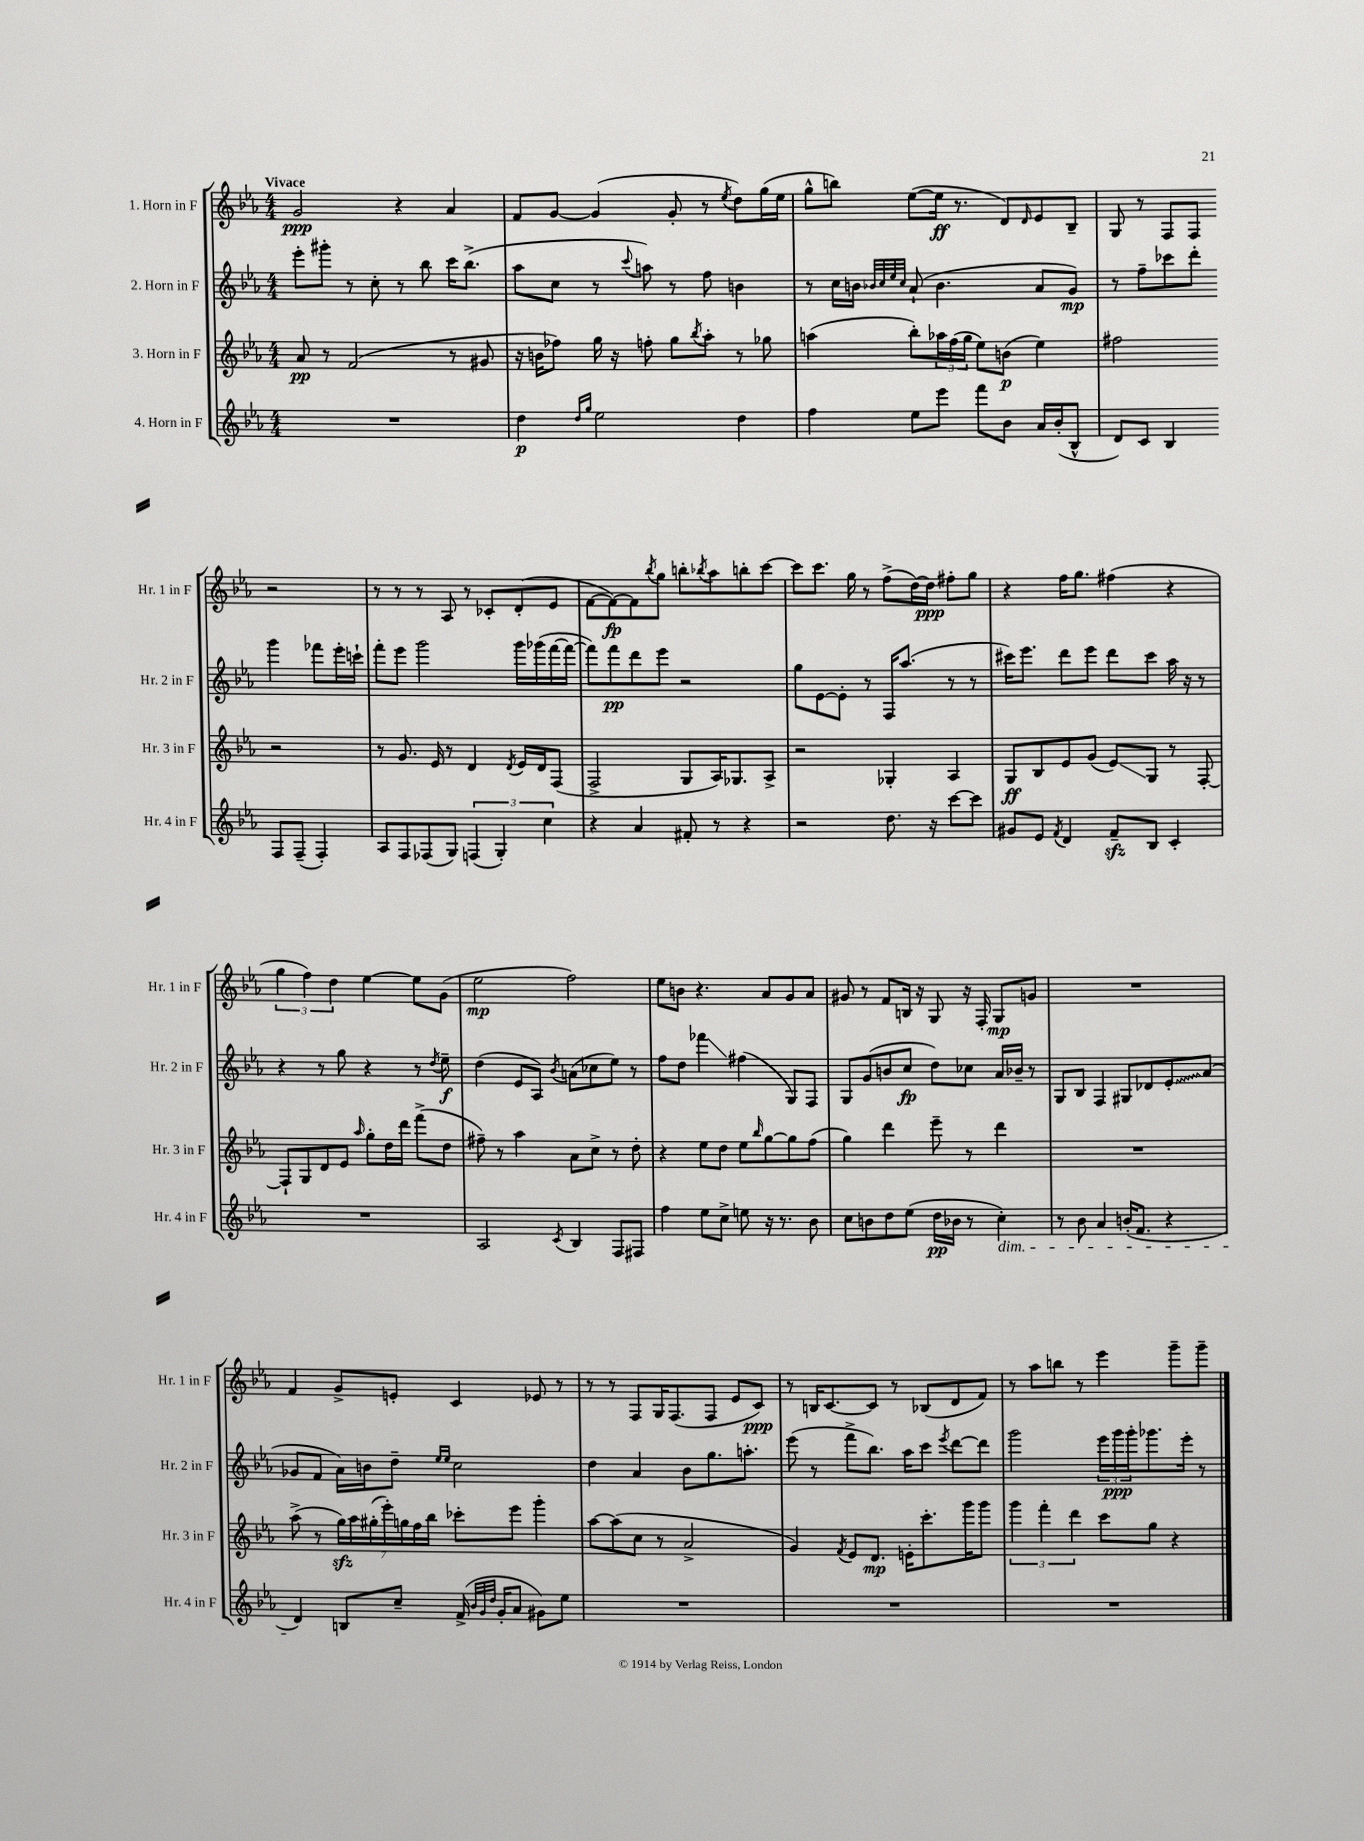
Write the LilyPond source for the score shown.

<<
\new StaffGroup <<
\new Staff = "s0" \with { instrumentName = "1. Horn in F" shortInstrumentName = "Hr. 1 in F" } {
    \clef treble \key ees \major \numericTimeSignature \time 4/4 \tempo "Vivace"
    g'2\ppp r4 aes'4 |
    f'8 g'8~ g'4( g'8-. r8 \acciaccatura { ees''8 } d''8) g''16( ees''16 |
    g''8-^ b''8) ees''8~( ees''16\ff r8. d'8) \grace { d'16 } ees'8 bes8-- |
    g8 r8 f8 f8 r2 |
    r8 r8 r8 aes8 r8 ces'8-. d'8-.( ees'8 |
    f'8~ f'8~\fp) f'8 \acciaccatura { bes''8 } g''8 b''8-. \acciaccatura { bes''8 } aes''8 b''8-. c'''8~ |
    c'''8 c'''8. g''16 r8 f''8->( d''16~) d''16\ppp fis''8-. g''8 |
    r4 f''16 g''8. fis''4( r4 |
    \tuplet 3/2 { g''4 f''4) d''4 } ees''4~ ees''8 g'8( |
    ees''2\mp f''2) |
    ees''8 b'8 r4. aes'8 g'8 aes'8 |
    gis'8 r8 f'8 b16 r16 g8 r16 f16-. g8\mp g'8 |
    R1 |
    f'4 g'8-> e'8-. c'4 ees'8 r8 |
    r8 r8 f8 g16 f8.( f8 ees'8 c'8\ppp) |
    r8 b16 c'8.~ c'8 r8 bes8( d'8 f'8) |
    r8 aes''8 b''8 r8 ees'''4 g'''8-- g'''8-- \bar "|." |
}
\new Staff = "s1" \with { instrumentName = "2. Horn in F" shortInstrumentName = "Hr. 2 in F" } {
    \clef treble \key ees \major \numericTimeSignature \time 4/4
    ees'''8-. gis'''8-. r8 c''8-. r8 bes''8 c'''16 bes''8.->( |
    aes''8 c''8 r8 \appoggiatura { c'''8 } a''8) r8 f''8 b'4 |
    r8 c''16 b'16 \grace { bes'32 c''32 ees''32 c''32 } aes'8-!( bes'4. aes'8 g'8\mp) |
    r8 f''8-- ces'''8 d'''8-. g'''4 fes'''8 ees'''16-. c'''16-! |
    f'''8-. ees'''8 g'''2 g'''16 ges'''16( f'''16~ f'''16~ |
    f'''8) f'''8\pp d'''8 ees'''8 r2 |
    g''8 ees'8~ ees'8-. r8 f16 aes''8.( r8 r8 |
    cis'''16) ees'''8. d'''8 ees'''8 d'''8 cis'''8 aes''16 r16 r8 |
    r4 r8 g''8 r4 r8 \acciaccatura { d''8 } ees''8--\f |
    d''4( ees'8 aes8) \acciaccatura { bes'8 } a'8( ces''8 ees''8) r8 |
    f''8 d''8 fes'''4\glissando fis''4( g8) f8 |
    g8 g'8( b'8 c''8\fp d''8) ces''8 aes'16 bes'16-- r8 |
    g8 bes8 f4 gis8 des'8 \once \override Glissando.style = #'zigzag ees'8-.\glissando aes'8( |
    ges'8 f'8 aes'16) b'16 d''8-- \grace { ees''16 ees''16 } c''2 |
    d''4 aes'4 bes'8 g''8. a''8.-. |
    ees'''8( r8 f'''8-> bes''8.) aes''16 c'''8 \acciaccatura { ees'''8 } d'''8~ d'''8 |
    g'''2 \tuplet 3/2 { ees'''16 g'''16\ppp g'''16-. } ges'''8. ees'''16-. r8 \bar "|." |
}
\new Staff = "s2" \with { instrumentName = "3. Horn in F" shortInstrumentName = "Hr. 3 in F" } {
    \clef treble \key ees \major \numericTimeSignature \time 4/4
    aes'8\pp r8 f'2( r8 gis'8 |
    r16 b'16 fes''8) g''16 r16 f''8-. g''8 \acciaccatura { bes''8 } aes''8-. r8 ges''8 |
    a''4( bes''8-.) \tuplet 3/2 { aes''16 f''16( g''16 } ees''8) b'8\p( ees''4) |
    fis''2 r2 |
    r8 g'8. ees'16 r8 d'4 \acciaccatura { d'8 } ees'16 d'16 f8( |
    f2-> g8 aes16) ges8. aes8-> |
    r2 ges4-. aes4 |
    g8\ff bes8 ees'8 g'8( ees'8\glissando) g8 r8 f8~-. |
    f8-! g8 d'8 ees'8 \grace { aes''16 } g''8-. d''16 d'''16 f'''8->( d''8 |
    fis''8--) r8 aes''4 aes'8 c''8-> r8 d''8-. |
    r4 ees''8 d''8 ees''8 \grace { bes''16 } g''8~ g''8 f''8( |
    g''4) d'''4 ees'''8-- r8 d'''4 |
    R1 |
    aes''8->( r8 \tuplet 7/4 { g''16\sfz) aes''16 gis''16-.( ees'''16-.) g''16 f''16 bes''16 } ces'''8-. ees'''8 g'''4-. |
    aes''8~ aes''8( c''8 r8 aes'2-> |
    g'4) \acciaccatura { f'8 } ees'8 d'8.\mp e'16-. c'''8.-. g'''16 g'''8 |
    \tuplet 3/2 { g'''4 f'''4-. d'''4 } c'''8 g''8 r4 \bar "|." |
}
\new Staff = "s3" \with { instrumentName = "4. Horn in F" shortInstrumentName = "Hr. 4 in F" } {
    \clef treble \key ees \major \numericTimeSignature \time 4/4
    R1 |
    d''4\p \grace { d''16 g''16 } ees''2 d''4 |
    f''4 ees''8 ees'''8 f'''8 bes'8 aes'16 bes'16-.( bes8-^ |
    d'8) c'8 bes4 f8 f8--( f4-.) |
    aes8 f8 fes8( g8) \tuplet 3/2 { f4( g4-.) c''4 } |
    r4 aes'4 fis'8-. r8 r4 |
    r2 d''8. r16 c'''8~ c'''8 |
    gis'8 ees'8 \acciaccatura { f'8 } d'4 f'8--\sfz bes8 c'4-. |
    R1 |
    aes2 \acciaccatura { c'8 } bes4 f8 fis8 |
    f''4 ees''8 c''8-> e''8 r16 r8. bes'8 |
    c''8 b'8 d''8 ees''8( d''16\pp bes'16 r8 c''4-.\dim) |
    r8 bes'8 aes'4 b'16-.( f'8. r4 |
    d'4\!) b8 c''8-- f'16->( \grace { bes'32 g'32 d''32 } g'16-. aes'8 gis'8) ees''8 |
    R1 |
    R1 |
    R1 \bar "|." |
}
>>
>>
\layout { \context { \Score \remove "Bar_number_engraver" } }
